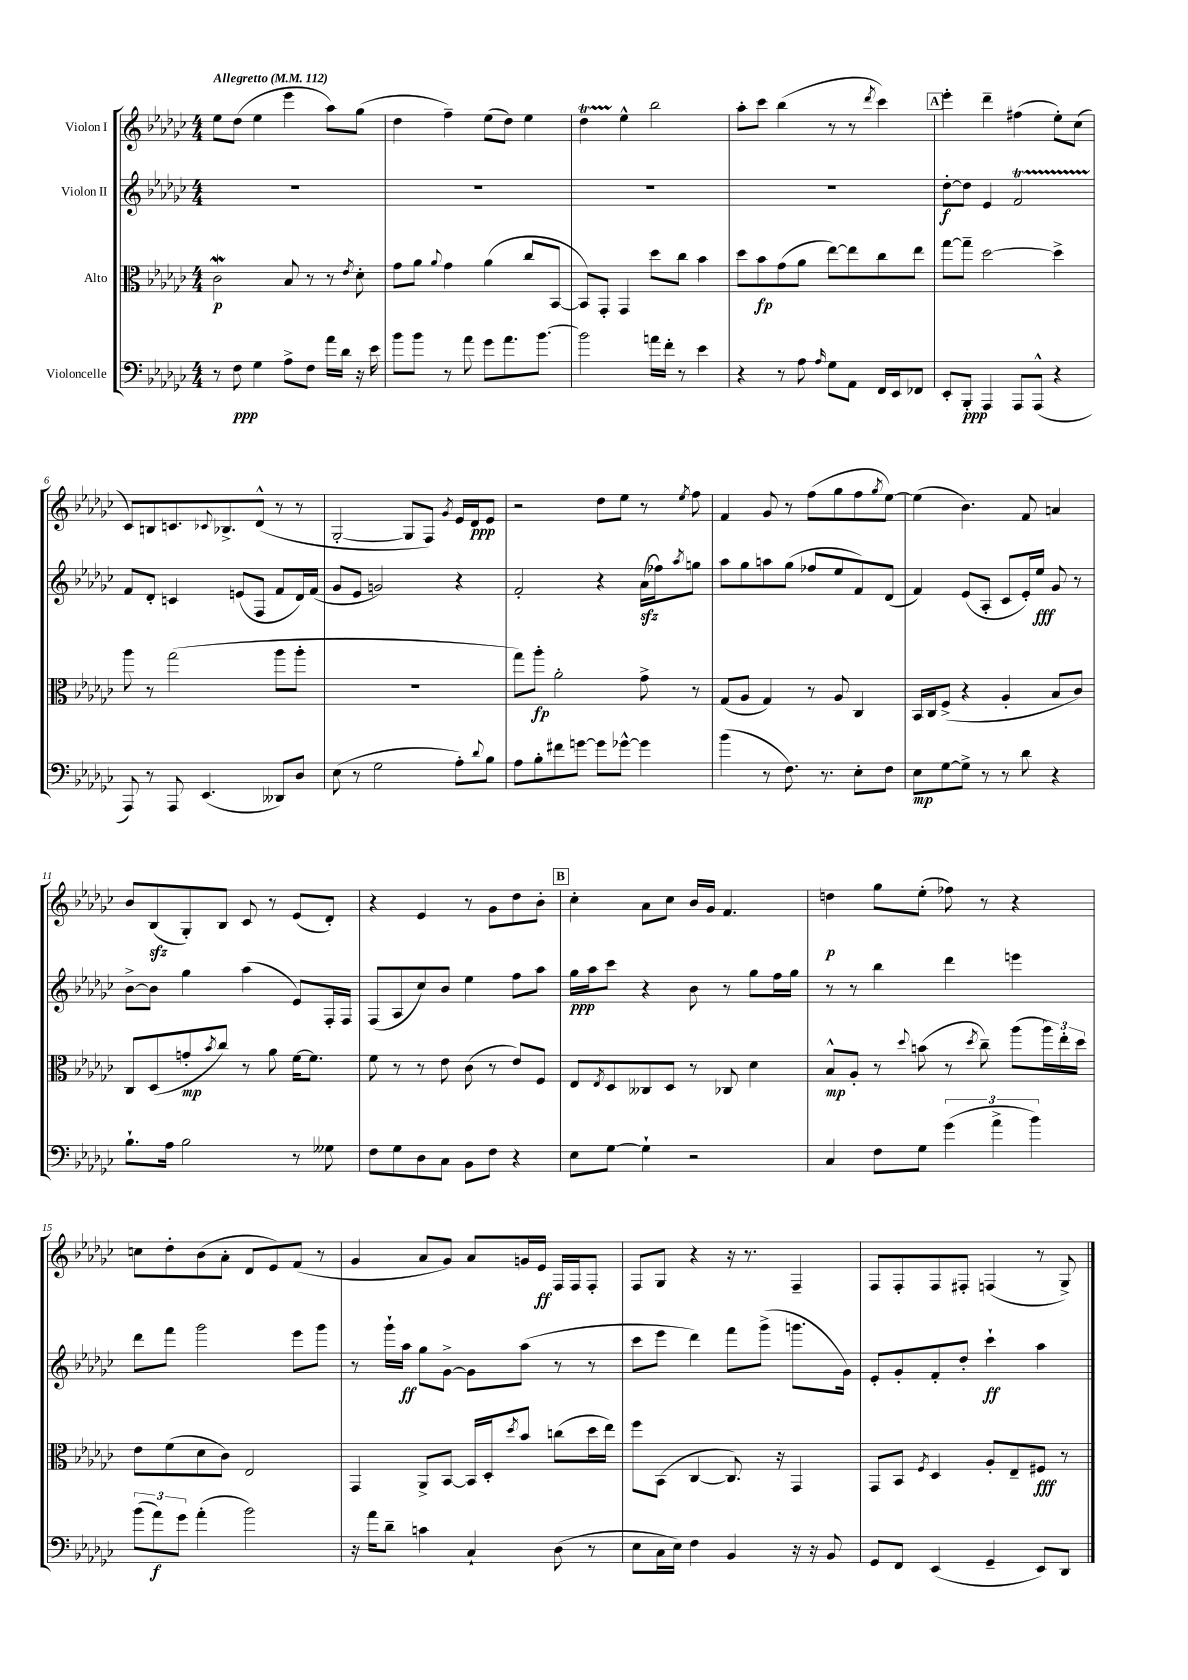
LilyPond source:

<<
\new StaffGroup <<
\new Staff = "s0" \with { instrumentName = "Violon I" } {
    \clef treble \key ges \major \numericTimeSignature \time 4/4 \tempo "Allegretto" 4 = 112
    ees''8 des''8( ees''4 ees'''4 aes''8) ges''8( |
    des''4 f''4--) ees''8( des''8) ees''4 |
    des''4\startTrillSpan ees''4-^\stopTrillSpan bes''2 |
    aes''8-. ces'''8 bes''4( r8 r8 \acciaccatura { des'''8 } ces'''4) |
    \mark \markup { \box "A" } ees'''4-. des'''4-- fis''4( ees''8-.) ces''8( |
    ces'8) b8 c'8. \appoggiatura { ces'8 } bes8.-> des'8-^( r8 r8 |
    ges2~-. ges8 f8) \acciaccatura { ges'8 } ees'16 des'16\ppp ees'8 |
    r2 des''8 ees''8 r8 \acciaccatura { ees''8 } f''8 |
    f'4 ges'8 r8 f''8( ges''8 f''8 \acciaccatura { ges''8 } ees''8~) |
    ees''4( bes'4.) f'8 a'4 |
    bes'8 bes8\sfz( ges8-.) bes8 ces'8 r8 ees'8( des'8-.) |
    r4 ees'4 r8 ges'8 des''8 bes'8-. |
    \mark \markup { \box "B" } ces''4-. aes'8 ces''8 bes'16 ges'16 f'4. |
    d''4\p ges''8 ees''8-.( fes''8) r8 r4 |
    c''8 des''8-. bes'8( aes'8-. des'8 ees'8) f'8( r8 |
    ges'4 aes'8 ges'8) aes'8 g'16 ees'16\ff f16 f16 f8-. |
    f8 ges8 r4 r16 r8. f4-- |
    f8 f8-. f8 fis8-. f4( r8 ges8->) \bar "|." |
}
\new Staff = "s1" \with { instrumentName = "Violon II" } {
    \clef treble \key ges \major \numericTimeSignature \time 4/4
    R1 |
    R1 |
    R1 |
    R1 |
    \mark \markup { \box "A" } des''8~-.\f des''8 ees'4 f'2\startTrillSpan |
    f'8\stopTrillSpan des'8-. c'4 e'8( f8 f'8 des'16) f'16( |
    ges'8 ees'8 g'2) r4 |
    f'2-. r4 aes'16\sfz( fes''16) \acciaccatura { aes''8 } g''8 |
    aes''8 ges''8 a''8 ges''8( fes''8 ees''8 f'8) des'8( |
    f'4) ees'8( aes8-. ces'8 ees'16-.) ees''16\fff ges'8 r8 |
    bes'8~-> bes'8 ges''4 aes''4( ees'8) f16-. f16 |
    f8( aes8 ces''8) bes'8 ees''4 f''8 aes''8 |
    \mark \markup { \box "B" } ges''16\ppp aes''16 ces'''8 r4 bes'8 r8 ges''8 f''16 ges''16 |
    r8 r8 bes''4 des'''4 e'''4 |
    des'''8 f'''8 ges'''2 ees'''8 ges'''8 |
    r8 ges'''16-! aes''16\ff ges''8 ges'8~-> ges'8 aes''8( r8 r8 |
    ces'''8 ees'''8 des'''4) f'''8 ges'''8->( g'''8. ges'16) |
    ees'8-. ges'8-. f'8-. des''8-. ces'''4-!\ff aes''4 \bar "|." |
}
\new Staff = "s2" \with { instrumentName = "Alto" } {
    \clef alto \key ges \major \numericTimeSignature \time 4/4
    ces'2\mordent\p bes8 r8 r8 \acciaccatura { ees'8 } des'8-. |
    ges'8 aes'8 \appoggiatura { aes'8 } ges'4 aes'4( ces''8 bes,8~ |
    bes,8) ges,8-. ges,4 des''8 ces''8 bes'4 |
    des''8 bes'8\fp ges'8( aes'8 ees''8~) ees''8 ces''8 ees''8 |
    \mark \markup { \box "A" } ges''8~ ges''8-- des''2~ des''4-> |
    aes''8 r8 ges''2( aes''8 aes''8-. |
    R1 |
    ges''8) aes''8-.\fp aes'2-. ges'8-> r8 |
    ges8( aes8 ges4) r8 aes8 ces4 |
    bes,16 ces16 f8->( r4 aes4-. bes8 ces'8) |
    ces8 des8( g'8-.\mp \acciaccatura { bes'8 } ces''8) r8 aes'8 f'16~ f'8. |
    f'8 r8 r8 ees'8 ces'8( r8 ees'8) f8 |
    \mark \markup { \box "B" } ees8 \acciaccatura { ees8 } des8 ceses8 des8 r8 ces8 des'4 |
    bes8-^\mp aes8-. r8 \appoggiatura { des''8 } b'8( r8 \acciaccatura { des''8 } ces''8--) aes''8( \tuplet 3/2 { aes''16) ees''16-. des''16 } |
    ees'8 f'8( des'8 ces'8) ees2 |
    ges,4 aes,8-> bes,8~ bes,16 des16-. \acciaccatura { des''8 } bes'8 c''8( des''16 ees''16) |
    f''8 bes,8( ces4~ ces8.) r16 ges,4 |
    ges,8 bes,8 \acciaccatura { f8 } des4 aes8-. ees8-- fis8\fff r8 \bar "|." |
}
\new Staff = "s3" \with { instrumentName = "Violoncelle" } {
    \clef bass \key ges \major \numericTimeSignature \time 4/4
    r8 f8\ppp ges4 aes8-> f8 aes'16 des'16 r16 ees'16 |
    bes'8 bes'8 r8 aes'8 ges'8 aes'8. bes'8.~ |
    bes'2 a'16 f'16-. r8 ees'4 |
    r4 r8 aes8 \grace { aes16 } ges8 aes,8 f,16 ees,16 fes,8 |
    \mark \markup { \box "A" } ees,8-. bes,,8-.\ppp aes,,4 aes,,8 aes,,8-^( r4 |
    aes,,8) r8 aes,,8 ees,4.( deses,8) des8 |
    ees8( r8 ges2 aes8-.) \appoggiatura { des'8 } bes8 |
    aes8 bes8-. fis'8 g'8~ g'8 ges'8~-^ ges'4 |
    bes'4( r8 f8.) r8. ees8-. f8 |
    ees8\mp ges8~ ges8-> r8 r8 des'8 r4 |
    bes8.-! aes16 bes2 r8 geses8 |
    f8 ges8 des8 ces8 bes,8 f8 r4 |
    \mark \markup { \box "B" } ees8 ges8~ ges4-! r2 |
    ces4 f8 ges8 \tuplet 3/2 { ges'4( aes'4-> bes'4) } |
    \tuplet 3/2 { bes'8( aes'8\f) ges'8 } aes'4-.( bes'2) |
    r16 aes'16 des'8-- c'4 ces4-! des8( r8 |
    ees8 ces16 ees16) f4 bes,4 r16 r16 bes,8 |
    ges,8 f,8 ees,4( ges,4-- ees,8) des,8 \bar "|." |
}
>>
>>
